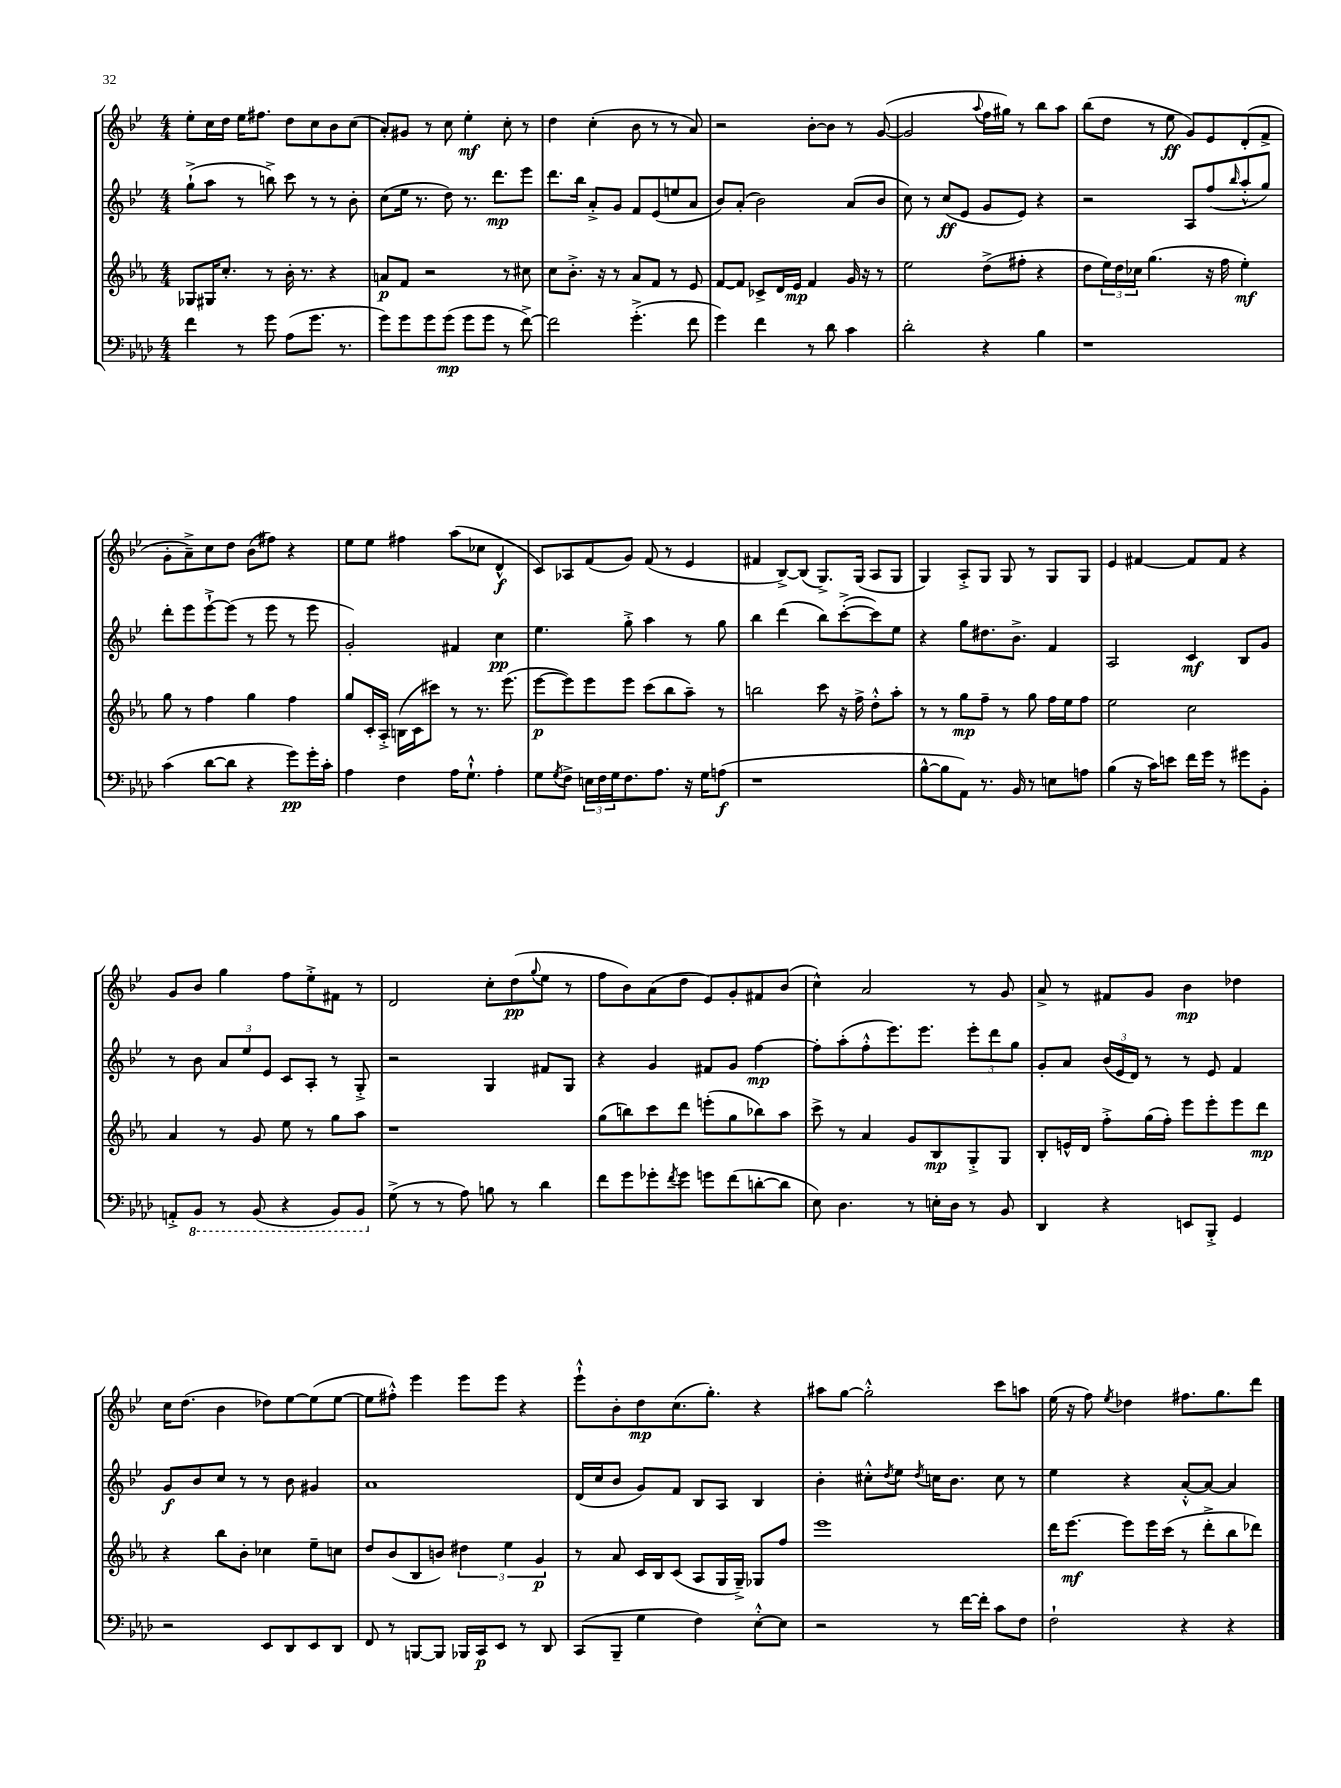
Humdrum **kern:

**kern	**dynam	**kern	**dynam	**kern	**dynam	**kern	**dynam
*part4	*part4	*part3	*part3	*part2	*part2	*part1	*part1
*staff4	*staff4	*staff3	*staff3	*staff2	*staff2	*staff1	*staff1
*clefF4	*	*clefG2	*	*clefG2	*	*clefG2	*
*k[b-e-a-d-]	*	*k[b-e-a-]	*	*k[b-e-]	*	*k[b-e-]	*
*M4/4	*	*M4/4	*	*M4/4	*	*M4/4	*
=134	=134	=134	=134	=134	=134	=134	=134
4f\	.	8G-X/L	.	(8gg`^\L	.	8ee-'\L	.
.	.	16G#X/K	.	8aa\J	.	16cc\L	.
.	.	8.cc'/J	.	.	.	16dd\JJ	.
8r	.	.	.	8r	.	16ee-\KL	.
.	.	.	.	.	.	8.ff#X\J	.
8g\	.	8r	.	8bbn^\)	.	.	.
(8A-\L	.	16b-'\	.	8ccc\	.	8dd\L	.
.	.	8.r	.	.	.	.	.
8.g\J	.	.	.	8r	.	8cc\	.
.	.	4r	.	8r	.	8b-\	.
8.r	.	.	.	.	.	.	.
.	.	.	.	8b-'\	.	(8cc\J	.
=135	=135	=135	=135	=135	=135	=135	=135
8g\L)	.	8an/L	p	(8cc\L	.	8a'/L)	.
8g\	.	8f/J	.	16ee-\Jk	.	8g#X/J	.
.	.	.	.	8.r	.	.	.
8g\	.	2r	.	.	.	8r	.
(8g\J	mp	.	.	8dd\)	.	8cc\	.
8g\L	.	.	.	8.r	.	4ee-'\	mf
8g\J	.	.	.	.	.	.	.
.	.	.	.	8.ddd\L	mp	.	.
8r	.	8r	.	.	.	8cc'\	.
[8f^\)	.	8cc#X\	.	8eee-\J	.	8r	.
=136	=136	=136	=136	=136	=136	=136	=136
2f\]	.	8cc\L	.	8.ddd\L	.	4dd\	.
.	.	8.b-'^\J	.	.	.	.	.
.	.	.	.	16bb-\Jk	.	.	.
.	.	.	.	8a'^/L	.	(4cc'\	.
.	.	16r	.	.	.	.	.
.	.	8r	.	8g/J	.	.	.
(4.g'^\	.	8a-/L	.	8f/L	.	8b-\	.
.	.	8f/J	.	(8e-/	.	8r	.
.	.	8r	.	8een/	.	8r	.
8f\	.	8e-/	.	8a/J	.	8a/)	.
=137	=137	=137	=137	=137	=137	=137	=137
4g\)	.	[8f/L	.	8b-/L)	.	2r	.
.	.	8f/J]	.	(8a'/J	.	.	.
4f\	.	8c-X^/L	.	2b-\)	.	.	.
.	.	16d/L	.	.	.	.	.
.	.	16e-/JJ	mp	.	.	.	.
8r	.	4f/	.	.	.	[8b-'\L	.
8d-\	.	.	.	.	.	8b-\J]	.
4c\	.	16g/	.	(8a/L	.	8r	.
.	.	16r	.	.	.	.	.
.	.	8r	.	8b-/J	.	([8g/	.
=138	=138	=138	=138	=138	=138	=138	=138
2d-'\	.	2ee-\	.	8cc\)	.	2g/]	.
.	.	.	.	8r	.	.	.
.	.	.	.	(8cc/L	ff	.	.
.	.	.	.	8e-/J	.	.	.
.	.	.	.	.	.	8qqaa/	.
4r	.	(8dd^\L	.	8g/L	.	16ff\LL	.
.	.	.	.	.	.	16gg#X\JJ)	.
.	.	8ff#X'\J	.	8e-/J)	.	8r	.
4B-\	.	4r	.	4r	.	8bb-\L	.
.	.	.	.	.	.	8aa\J	.
=139	=139	=139	=139	=139	=139	=139	=139
1r	.	8dd\L	.	2r	.	(8bb-\L	.
.	.	24ee-\L)	.	.	.	8dd\J	.
.	.	24dd\	.	.	.	.	.
.	.	24cc-X\JJ	.	.	.	.	.
.	.	(4.gg\	.	.	.	8r	.
.	.	.	.	.	.	8ee-\	ff
.	.	.	.	8A/L	.	8g/L)	.
.	.	16r	.	(8ff/	.	8e-/	.
.	.	16ff\	.	.	.	.	.
.	.	.	.	16qqbb-/	.	.	.
.	.	4ee-'\)	mf	8aa'^^/	.	(8d'/	.
.	.	.	.	8gg/J)	.	8f^/J	.
!!LO:LB:g=z
=140	=140	=140	=140	=140	=140	=140	=140
(4c\	.	8gg\	.	8ddd'\L	.	8g'\L	.
.	.	8r	.	8eee-\	.	8a~^\)	.
[8d-\L	.	4ff\	.	[8eee-`^\	.	8cc\	.
8d-\J]	.	.	.	(8eee-\J]	.	8dd\J	.
4r	.	4gg\	.	8r	.	(8b-\L	.
.	.	.	.	8eee-\	.	8ff#X\J)	.
8g\L)	pp	4ff\	.	8r	.	4r	.
16g'\L	.	.	.	8eee-\	.	.	.
16c'\JJ	.	.	.	.	.	.	.
=141	=141	=141	=141	=141	=141	=141	=141
4A-\	.	8gg/L	.	2g'/)	.	8ee-\L	.
.	.	16c'/L	.	.	.	8ee-\J	.
.	.	16A-'^/JJ	.	.	.	.	.
4F\	.	(16Bn\LL	.	.	.	4ff#X\	.
.	.	16c\J	.	.	.	.	.
.	.	8ccc#X\J)	.	.	.	.	.
16A-\KL	.	8r	.	4f#X/	.	(8aa\L	.
8.G`^^\J	.	.	.	.	.	.	.
.	.	8.r	.	.	.	8cc-X\J	.
4A-'\	.	.	.	4cc\	pp	4d^^/	f
.	.	(8.eee-\	.	.	.	.	.
=142	=142	=142	=142	=142	=142	=142	=142
8G\L	.	[8eee-\L	p	4.ee-\	.	8c/L)	.
8qG/	.	.	.	.	.	.	.
8F^\J	.	8eee-\])	.	.	.	8A-X/	.
24En\LL	.	8eee-\	.	.	.	(8f/	.
24F\	.	.	.	.	.	.	.
24G\J	.	.	.	.	.	.	.
8.F\	.	8eee-\J	.	8gg'^\	.	8g/J)	.
.	.	(8ccc\L	.	4aa\	.	(8f/	.
8.A-\J	.	.	.	.	.	.	.
.	.	8bb-\	.	.	.	8r	.
16r	.	8aa-~\J)	.	8r	.	4e-/	.
16G\KL	.	.	.	.	.	.	.
(8An\J	f	8r	.	8gg\	.	.	.
=143	=143	=143	=143	=143	=143	=143	=143
1r	.	2bbn\	.	4bb-\	.	4f#X/	.
.	.	.	.	(4ddd\	.	[8B-^/L)	.
.	.	.	.	.	.	(8B-/J]	.
.	.	8ccc\	.	8bb-\L)	.	8.G^/L)	.
.	.	16r	.	([8ccc'^\	.	.	.
.	.	16ff^\	.	.	.	(16G/Jk	.
.	.	8dd'^^\L	.	8ccc\])	.	8A/L	.
.	.	8aa-'\J	.	8ee-\J	.	8G/J	.
=144	=144	=144	=144	=144	=144	=144	=144
[8B-^^\L	.	8r	.	4r	.	4G/)	.
8B-\]	.	8r	.	.	.	.	.
8AA-\J)	.	8gg\L	mp	8gg\L	.	8A'^/L	.
8.r	.	8ff~\J	.	8.dd#X\	.	8G/J	.
.	.	8r	.	.	.	8G/	.
16BB-/	.	.	.	8.b-^\J	.	.	.
8r	.	8gg\	.	.	.	8r	.
8En\L	.	16ff\LL	.	4f/	.	8G/L	.
.	.	16ee-\J	.	.	.	.	.
8An\J	.	8ff\J	.	.	.	8G/J	.
=145	=145	=145	=145	=145	=145	=145	=145
(4B-\	.	2ee-\	.	2A/	.	4e-/	.
16r	.	.	.	.	.	[4f#X/	.
16c\KL)	.	.	.	.	.	.	.
8en\J	.	.	.	.	.	.	.
16f\LL	.	2cc\	.	4c/	mf	8f#/L]	.
16g\JJ	.	.	.	.	.	.	.
8r	.	.	.	.	.	8f#/J	.
8g#X\L	.	.	.	8B-/L	.	4r	.
8BB-'\J	.	.	.	8g/J	.	.	.
!!LO:LB:g=z
=146	=146	=146	=146	=146	=146	=146	=146
8AAn'^/L	.	4a-/	.	8r	.	8g/L	.
*8ba	*	*	*	*	*	*	*
8BBB-/J	.	.	.	8b-\	.	8b-/J	.
8r	.	8r	.	12a/L	.	4gg\	.
.	.	.	.	12ee-/	.	.	.
(8BBB-/	.	8g/	.	.	.	.	.
.	.	.	.	12e-/J	.	.	.
4r	.	8ee-\	.	8c/L	.	8ff\L	.
.	.	8r	.	8A'/J	.	8ee-'^\	.
8BBB-/L)	.	8gg\L	.	8r	.	8f#X\J	.
8BBB-/J	.	8aa-\J	.	8G'^/	.	8r	.
=147	=147	=147	=147	=147	=147	=147	=147
*X8ba	*	*	*	*	*	*	*
(8G^\	.	1r	.	2r	.	2d/	.
8r	.	.	.	.	.	.	.
8r	.	.	.	.	.	.	.
8A-\)	.	.	.	.	.	.	.
8Bn\	.	.	.	4G/	.	8cc'\L	.
8r	.	.	.	.	.	(8dd\	pp
.	.	.	.	.	.	8qqgg/	.
4d-\	.	.	.	8f#X/L	.	8ee-\J	.
.	.	.	.	8G/J	.	8r	.
=148	=148	=148	=148	=148	=148	=148	=148
8f\L	.	(8gg\L	.	4r	.	8ff\L	.
8g\	.	8bbn\)	.	.	.	8b-\)	.
8g-X'\	.	8ccc\	.	4g/	.	(8a\	.
8qf/	.	.	.	.	.	.	.
8g-\J	.	8ddd\J	.	.	.	8dd\J	.
8gn\L	.	(8eeen'\L	.	8f#X/L	.	8e-/L)	.
(8f\	.	8gg\	.	8g/J	.	8g'/	.
[8dn'\	.	8bb-X\)	.	[4ff\	mp	8f#X/	.
8d\J]	.	8aa-\J	.	.	.	(8b-/J	.
=149	=149	=149	=149	=149	=149	=149	=149
8E-\)	.	8ccc^\	.	8ff'\L]	.	4cc^^\)	.
4.D-\	.	8r	.	(8aa'\	.	.	.
.	.	4a-/	.	8ff'^^\	.	2a/	.
.	.	.	.	8.eee-\)	.	.	.
8r	.	8g/L	.	.	.	.	.
.	.	.	.	8.eee-\J	.	.	.
16En'\LL	.	8B-/	mp	.	.	.	.
16D-\JJ	.	.	.	.	.	.	.
8r	.	8G'^/	.	12eee-'\L	.	8r	.
.	.	.	.	12ddd\	.	.	.
8BB-/	.	8G/J	.	.	.	8g/	.
.	.	.	.	12gg\J	.	.	.
=150	=150	=150	=150	=150	=150	=150	=150
4DD-/	.	8B-'/L	.	8g'/L	.	8a^/	.
.	.	16en^^/L	.	8a/J	.	8r	.
.	.	16d/JJ	.	.	.	.	.
4r	.	8ff'^\L	.	(24b-/LL	.	8f#X/L	.
.	.	.	.	24e-/	.	.	.
.	.	.	.	24d/JJ)	.	.	.
.	.	(16gg\L	.	8r	.	8g/J	.
.	.	16ff'\JJ)	.	.	.	.	.
8EEn/L	.	8eee-\L	.	8r	.	4b-\	mp
8BBB-'^/J	.	8eee-'\	.	8e-/	.	.	.
4GG/	.	8eee-\	.	4f/	.	4dd-X\	.
.	.	8ddd\J	mp	.	.	.	.
!!LO:LB:g=z
=151	=151	=151	=151	=151	=151	=151	=151
2r	.	4r	.	8g/L	f	16cc\KL	.
.	.	.	.	.	.	(8.dd\J	.
.	.	.	.	8b-/	.	.	.
.	.	8bb-\L	.	8cc/J	.	4b-\	.
.	.	8b-'\J	.	8r	.	.	.
8EE-/L	.	4cc-X\	.	8r	.	8dd-X\L)	.
8DD-/	.	.	.	8b-\	.	[8ee-\	.
8EE-/	.	8ee-~\L	.	4g#X/	.	(8ee-\]	.
8DD-/J	.	8ccn\J	.	.	.	[8ee-\J	.
=152	=152	=152	=152	=152	=152	=152	=152
8FF/	.	8dd/L	.	1a	.	8ee-\L]	.
8r	.	(8b-/	.	.	.	8ff#X'^^\J)	.
[8BBBn/L	.	8B-/	.	.	.	4eee-\	.
8BBB/J]	.	8bn/J)	.	.	.	.	.
16BBB-X/LL	.	6dd#X\	.	.	.	8eee-\L	.
16CC/J	p	.	.	.	.	.	.
8EE-/J	.	.	.	.	.	8eee-\J	.
.	.	6ee-\	.	.	.	.	.
8r	.	.	.	.	.	4r	.
.	.	6g/	p	.	.	.	.
8DD-/	.	.	.	.	.	.	.
=153	=153	=153	=153	=153	=153	=153	=153
(8CC/L	.	8r	.	(16d/LL	.	8eee-`^^\L	.
.	.	.	.	16cc/J	.	.	.
8BBB-~/J	.	8a-/	.	8b-/J	.	8b-'\	.
4G\	.	16c/LL	.	8g/L)	.	8dd\	mp
.	.	16B-/J	.	.	.	.	.
.	.	(8c/J	.	8f/J	.	(8.cc\	.
4F\)	.	8A-/L	.	8B-/L	.	.	.
.	.	.	.	.	.	8.gg'\J)	.
.	.	16G/L	.	8A/J	.	.	.
.	.	16G~^/JJ)	.	.	.	.	.
[8E-'^^\L	.	8G-X/L	.	4B-/	.	4r	.
8E-\J]	.	8ff/J	.	.	.	.	.
=154	=154	=154	=154	=154	=154	=154	=154
2r	.	1eee-	.	4b-'\	.	8aa#X\L	.
.	.	.	.	.	.	[8gg\J	.
.	.	.	.	8cc#X'^^\L	.	2gg'^^\]	.
.	.	.	.	8qdd/	.	.	.
.	.	.	.	8ee-\J	.	.	.
.	.	.	.	8qdd/	.	.	.
8r	.	.	.	16ccn\KL	.	.	.
.	.	.	.	8.b-\J	.	.	.
[16f\LL	.	.	.	.	.	.	.
16f'\JJ]	.	.	.	.	.	.	.
8c\L	.	.	.	8cc\	.	8ccc\L	.
8F\J	.	.	.	8r	.	8aan\J	.
=155	=155	=155	=155	=155	=155	=155	=155
2F`\	.	16ddd\KL	.	4ee-\	.	(16ee-\	.
.	.	[8.eee-\J	mf	.	.	16r	.
.	.	.	.	.	.	8ff\)	.
.	.	.	.	.	.	8qee-/	.
.	.	8eee-\L]	.	4r	.	4dd-X\	.
.	.	16eee-\L	.	.	.	.	.
.	.	(16ccc\JJ	.	.	.	.	.
4r	.	8r	.	[8a'^^/L	.	8.ff#X\L	.
.	.	8ddd'^\L	.	8a/J_	.	.	.
.	.	.	.	.	.	8.gg\	.
4r	.	8bb-\	.	4a/]	.	.	.
.	.	8ddd-X\J)	.	.	.	8ddd\J	.
==	==	==	==	==	==	==	==
*-	*-	*-	*-	*-	*-	*-	*-
